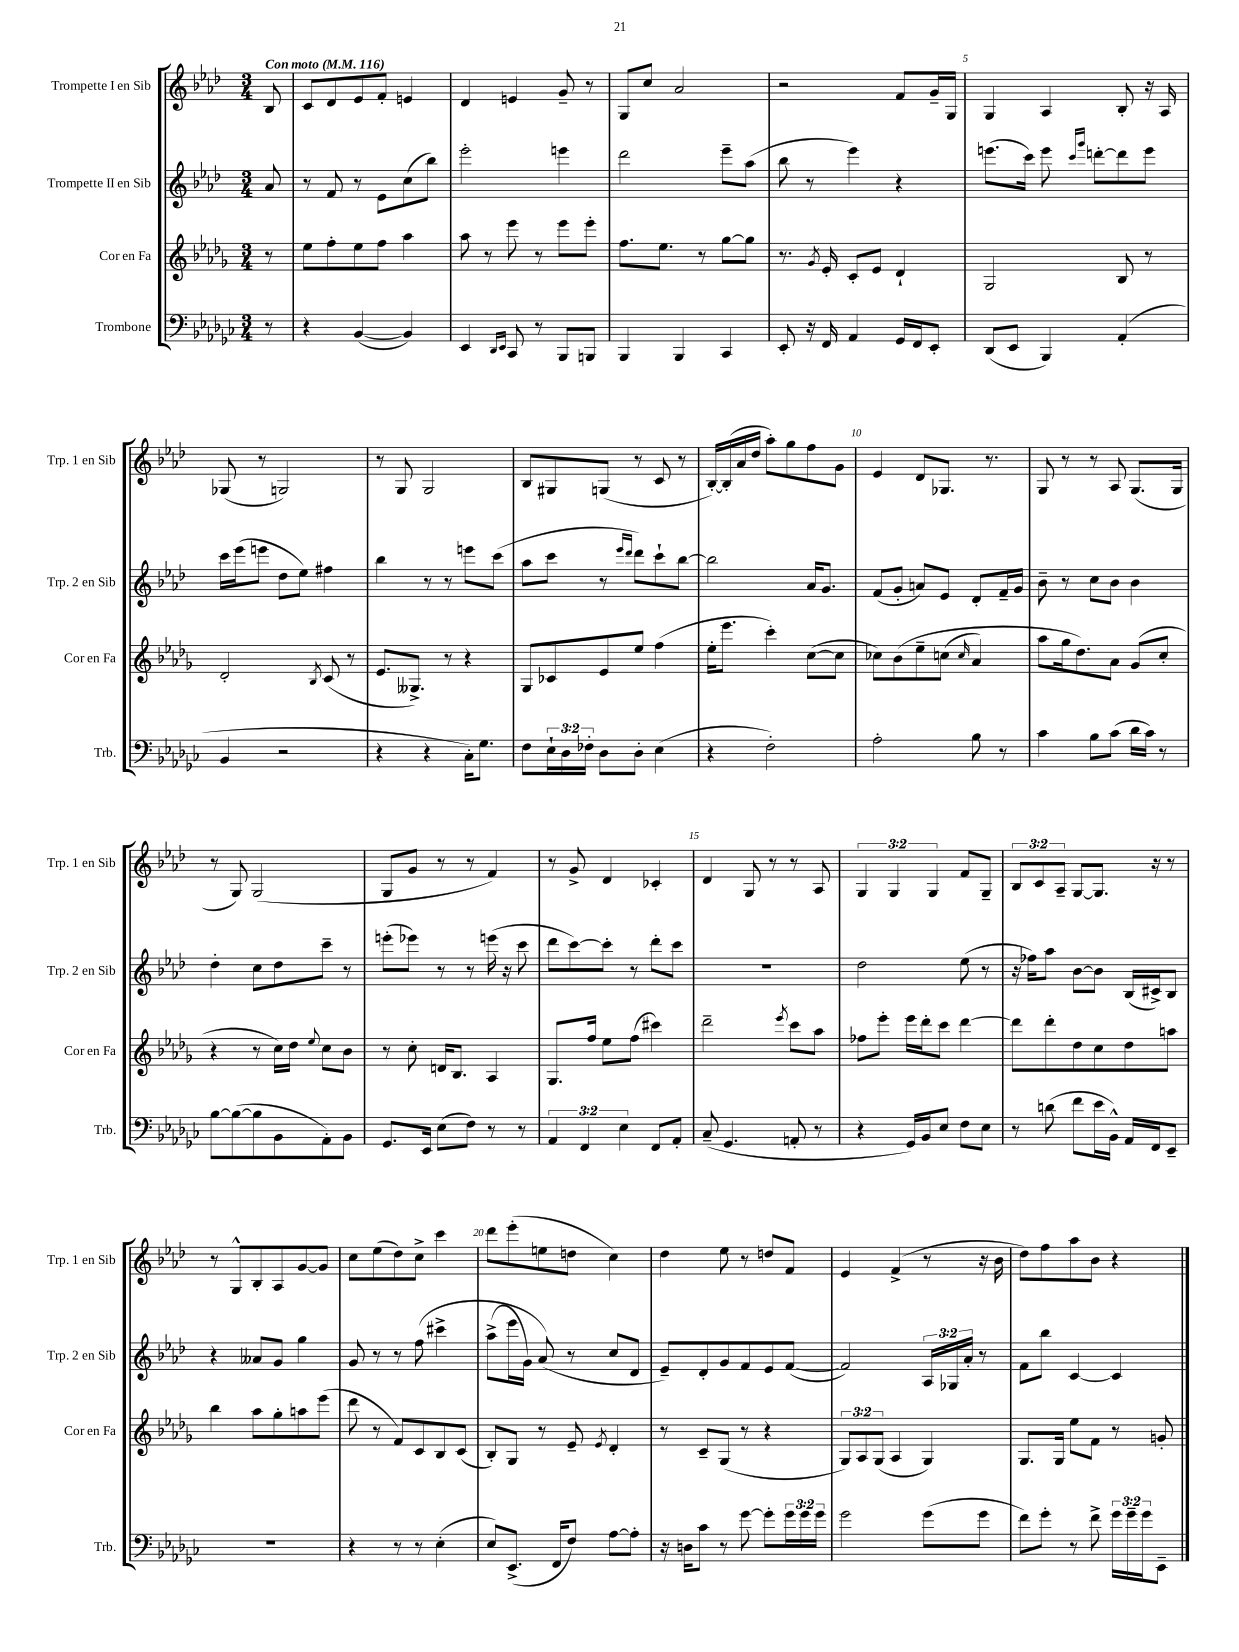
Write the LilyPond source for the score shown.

<<
\new StaffGroup <<
\new Staff = "s0" \with { instrumentName = "Trompette I en Sib" shortInstrumentName = "Trp. 1 en Sib" } {
    \clef treble \key aes \major \numericTimeSignature \time 3/4 \override Staff.TupletNumber.text = #tuplet-number::calc-fraction-text \partial 8 \tempo "Con moto" 4 = 116
    bes8 |
    c'8 des'8 ees'8 f'8-. e'4 |
    des'4 e'4 g'8-- r8 |
    g8 c''8 aes'2 |
    r2 f'8 g'16-- g16 |
    g4 aes4 bes8-. r16 aes16 |
    ges8( r8 g2) |
    r8 g8 g2 |
    bes8 gis8 g8( r8 c'8 r8 |
    bes16~-.) bes16-.( aes'16 des''16 aes''8-.) g''8 f''8 g'8 |
    ees'4 des'8 ges8. r8. |
    g8 r8 r8 aes8 g8.( g16 |
    r8 g8) g2( |
    g8 g'8 r8 r8 f'4) |
    r8 g'8-> des'4 ces'4-. |
    des'4 g8 r8 r8 aes8 |
    \tuplet 3/2 { g4 g4 g4 } f'8 g8-- |
    \tuplet 3/2 { bes8 c'8 aes8-- } g8~ g8. r16 r8 |
    r8 g8-^ bes8-. aes8 g'8~ g'8 |
    c''8 ees''8( des''8) c''8-> c'''4 |
    des'''8 ees'''8-.( e''8 d''8 c''4) |
    des''4 ees''8 r8 d''8 f'8 |
    ees'4 f'4->( r8 r16 bes'16 |
    des''8) f''8 aes''8 bes'8 r4 \bar "|." |
}
\new Staff = "s1" \with { instrumentName = "Trompette II en Sib" shortInstrumentName = "Trp. 2 en Sib" } {
    \clef treble \key aes \major \numericTimeSignature \time 3/4 \override Staff.TupletNumber.text = #tuplet-number::calc-fraction-text \partial 8
    aes'8 |
    r8 f'8 r8 ees'8 c''8( bes''8) |
    ees'''2-. e'''4 |
    des'''2 ees'''8-- aes''8( |
    bes''8 r8 ees'''4) r4 |
    e'''8.( c'''16) e'''8 \grace { c'''16 g'''16 } d'''8~-. d'''8 e'''8 |
    c'''16 ees'''16( e'''8 des''8 ees''8) fis''4 |
    bes''4 r8 r8 e'''8 c'''8( |
    aes''8 c'''8 r8 \grace { ees'''16 des'''16 } des'''8) c'''8-! bes''8~ |
    bes''2 aes'16 g'8. |
    f'8( g'8-. a'8) ees'8 des'8-. f'16-- g'16 |
    bes'8-- r8 c''8 bes'8 bes'4 |
    des''4-. c''8 des''8 c'''8-- r8 |
    e'''8-.( ees'''8) r8 r8 e'''16( r16 c'''8 |
    des'''8 c'''8~) c'''8-. r8 des'''8-. c'''8 |
    R2. |
    des''2 ees''8( r8 |
    r16 fes''16) aes''8 bes'8~ bes'8 bes16( cis'16->) bes8 |
    r4 aeses'8 g'8 g''4 |
    g'8 r8 r8 f''8\( cis'''4-> |
    aes''8->( ees'''16 g'16) aes'8(\) r8 c''8 des'8 |
    ees'8--) des'8-. g'8 f'8 ees'8 f'8~( |
    f'2) \tuplet 3/2 { aes16 ges16 aes'16-. } r8 |
    f'8 bes''8 c'4~ c'4 \bar "|." |
}
\new Staff = "s2" \with { instrumentName = "Cor en Fa" shortInstrumentName = "Cor en Fa" } {
    \clef treble \key des \major \numericTimeSignature \time 3/4 \override Staff.TupletNumber.text = #tuplet-number::calc-fraction-text \partial 8
    r8 |
    ees''8 f''8-. ees''8 f''8 aes''4 |
    aes''8 r8 ees'''8 r8 ees'''8 ees'''8-. |
    f''8. ees''8. r8 ges''8~ ges''8 |
    r8. \acciaccatura { ges'8 } ees'16-. c'8-. ees'8 des'4-! |
    ges2 bes8 r8 |
    des'2-. \acciaccatura { bes8 } c'8( r8 |
    ees'8. geses8.->) r8 r4 |
    ges8 ces'8 ees'8 ees''8 f''4( |
    ees''16-. ees'''8. c'''4-.) c''8~( c''8 |
    ces''8) bes'8\( ees''8-- c''8( \grace { c''16 } aes'4) |
    aes''8 ges''16 des''8.\) aes'8 ges'8( c''8-. |
    r4 r8 c''16) des''16 \appoggiatura { ees''8 } c''8 bes'8 |
    r8 c''8-. d'16 bes8. aes4 |
    ges8. f''16 ees''8 f''8( cis'''4) |
    des'''2-- \acciaccatura { ees'''8 } c'''8 aes''8 |
    fes''8 ees'''8-. ees'''16 des'''16-. c'''8 des'''4~ |
    des'''8 des'''8-. des''8 c''8 des''8 a''8 |
    bes''4 aes''8 ges''8-. a''8 ees'''8( |
    des'''8 r8 f'8) c'8 bes8 c'8( |
    bes8-.) ges8 r8 ees'8-- \acciaccatura { ees'8 } des'4-. |
    r8 c'8-- ges8( r8 r4 |
    \tuplet 3/2 { ges8) aes8 ges8( } aes4 ges4) |
    ges8. ges16 ees''8 f'8 r8 g'8-. \bar "|." |
}
\new Staff = "s3" \with { instrumentName = "Trombone" shortInstrumentName = "Trb." } {
    \clef bass \key ges \major \numericTimeSignature \time 3/4 \override Staff.TupletNumber.text = #tuplet-number::calc-fraction-text \partial 8
    r8 |
    r4 bes,4~( bes,4) |
    ees,4 \grace { des,16 ees,16 } ces,8 r8 bes,,8 b,,8 |
    bes,,4 bes,,4 ces,4 |
    ees,8-. r16 f,16 aes,4 ges,16 f,16 ees,8-. |
    des,8( ees,8 bes,,4) aes,4-.( |
    bes,4 r2 |
    r4 r4 ces16-.) ges8. |
    f8 \tuplet 3/2 { ees16-! des16 fes16-. } des8 des8-. ees4( |
    r4 f2-.) |
    aes2-. bes8 r8 |
    ces'4 bes8 ces'8( des'16 ces'16) r8 |
    bes8~ bes8~( bes8 bes,8 aes,8-.) bes,8 |
    ges,8. ees,16 ees8( f8) r8 r8 |
    \tuplet 3/2 { aes,4 f,4 ees4 } f,8 aes,8-. |
    ces8--( ges,4. a,8-. r8 |
    r4 ges,16) bes,16 ees8 f8 ees8 |
    r8 d'8( f'8 ees'16 bes,16-^) aes,16 f,16 ees,8-- |
    R2. |
    r4 r8 r8 ees4-.( |
    ees8) ees,8.->( f,16 f8) aes8~ aes8-. |
    r16 d16 ces'8 r8 ges'8~ ges'8-. \tuplet 3/2 { ges'16 ges'16 ges'16 } |
    ges'2 ges'8( ges'8 |
    f'8) ges'8-. r8 f'8-> \tuplet 3/2 { ges'16 ges'16-- ges'16 } ees,8-- \bar "|." |
}
>>
>>
\layout { \context { \Score \override BarNumber.break-visibility = ##(#f #t #t) barNumberVisibility = #(every-nth-bar-number-visible 5) } }
